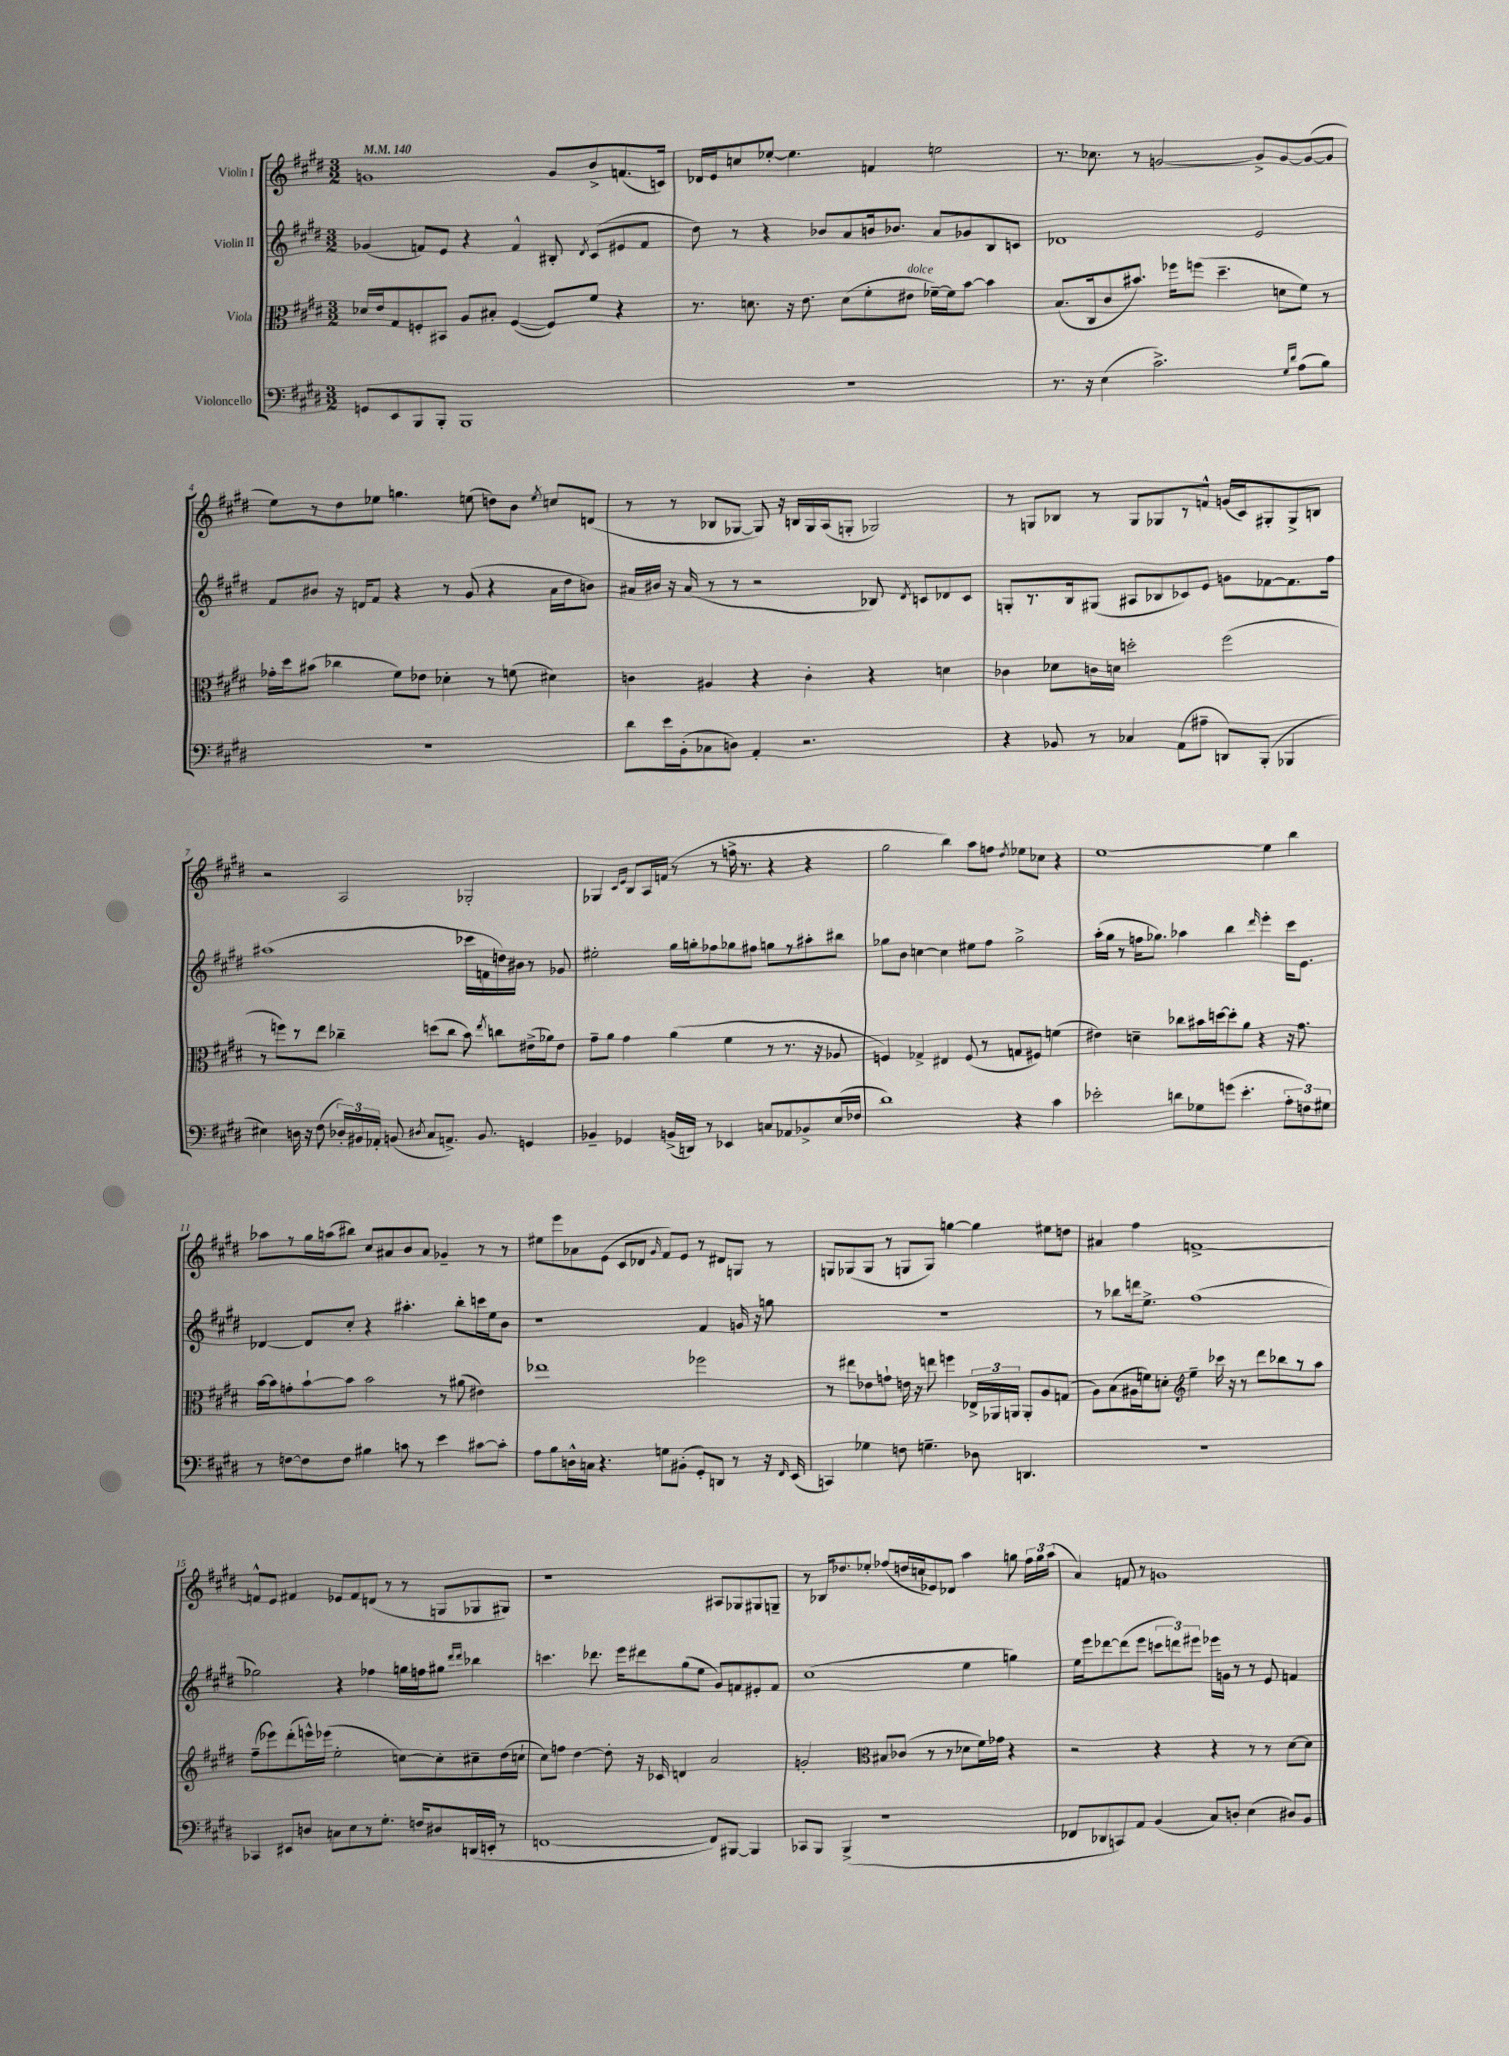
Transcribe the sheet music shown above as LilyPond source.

<<
\new StaffGroup <<
\new Staff = "s0" \with { instrumentName = "Violin I" } {
    \clef treble \key e \major \numericTimeSignature \time 3/2 \tempo 4 = 140
    \autoBeamOff g'1 g'8[ b'8-> f'8.( c'16]) |
    des'16[ e'16 c''8 ees''8]~-. ees''4. f'4 e''2 |
    r8. ces''8. r8 g'2~ g'8[-> g'8~ g'8~( g'8] |
    e''8[) r8 dis''8 ees''8] g''4. e''8( d''8[) b'8] \acciaccatura { e''8 } c''8[ d'8]( |
    r8 r8 bes8[ ges8]~ ges8) r16 b16[ ges16 a16( g8]-. ges2) |
    r8 g8[ bes8] r8 g8[ ges8 r8 f'8]-^ g'16[( cis'16) gis8-. gis8-> b8] |
    r2 a2 ges2-. |
    ges4 \grace { cis'16[ e'16] } b8[ a16 f'16]( r8 r8 f''16-> r8. r4 r4 |
    gis''2 b''4) a''8[ f''8] \acciaccatura { dis''8 } ees''8[ ces''8] r4 |
    e''1~ e''4 b''4 |
    aes''8[ r8 gis''16 a''16( bis''8]) cis''8[ ais'8 b'8 ais'8] ges'4-- r8 r8 |
    eis''8[ e'''8 aes'8 e'8]( cis'8[ des'8] \grace { gis'16 } fis'8[) e'8] r8 dis'8[ g8] r8 |
    g8[ ges8( ges8] r8 g8[ g8]) g''4~ g''4 eis''8[ d''8] |
    ais'4 fis''4 f'1~-> |
    f'8[-^ e'8] fis'4 ees'8[ fis'8 d'8]( r8 r8 g8[ ges8 gis8]) |
    r1 ais8[ ges8 gis8 g8]-- |
    r8 bes16[ des''8. ees''8]-. fes''8[( d''16 c''16 ees'8) des'8] a''4 g''8 \tuplet 3/2 { fes''16[ g''16 a''16]( } |
    a'4) f'8 r8 g'1 \bar "|." |
}
\new Staff = "s1" \with { instrumentName = "Violin II" } {
    \clef treble \key e \major \numericTimeSignature \time 3/2
    \autoBeamOff ges'4( f'8[) e'8] r4 f'4-^ bis8-. \acciaccatura { dis'8 } cis'8[( eis'8 f'8] |
    dis''8) r8 r4 bes'8[ a'8 b'16 bes'8.] a'8[ ges'8 b8 c'8] |
    des'1 e'2 |
    fis'8[ bis'8] r16 d'16[ fis'8] r4 r8 gis'8( r4 a'16[ dis''16 b'8]) |
    ais'16[ bis'16] r16 ais'16( r8 r8 r2 bes8) \acciaccatura { dis'8 } c'8[ des'8 c'8] |
    g8[-. r8. b16 gis8]( ais8[ bes8 ces'8) e'8] g'8[ fes'8~ fes'8. fis''16] |
    ais''1( ces'''16[ f'16 d''16) bis'16] r8 ges'8 |
    eis''2-. gis''16[ g''16-. fes''8 ges''8 fis''8] g''8[ r8 ais''8-. bis''8] |
    ges''8[ b'8] c''4~ c''4 eis''8[ fis''8] ges''2-> |
    a''16[-.( gis''16] r8 f''16[ ges''8.]) aes''4 b''4 \grace { dis'''16 } e'''4-. cis'''16[ e'8.] |
    des'4~ des'8[ cis''8]-. r4 ais''4.-. b''8[-. c'''16 e''16 b'8] |
    r1 fis'4 g'16 r16 g''8 |
    R1. |
    r8 bes''8[ d'''16 e''8.]-> fis''1( |
    ges''2) r4 fes''4 g''16[ f''16 gis''8] \grace { dis'''16[ dis'''16] } bes''4 |
    c'''4. des'''8. e'''16[ dis'''8 gis''8( e''8] gis'8[) f'8 eis'8-. f'8] |
    cis''1( e''4 g''4) |
    e''16[ e'''16 des'''8~ des'''8( e'''8] \tuplet 3/2 { c'''8[ d'''8) eis'''8] } ees'''16[ g'16] r8 r8 e'8 f'4 \bar "|." |
}
\new Staff = "s2" \with { instrumentName = "Viola" } {
    \clef alto \key e \major \numericTimeSignature \time 3/2
    \autoBeamOff des'16[ e'16 gis8 f8-. bis,8] a8[ bis8]-. f4~( f8[) fis'8] r4 |
    r8. d'8. r16 e'8. d'8[( fis'8-. eis'8]^\markup { \italic "dolce" } fes'16[~--) fes'16 b'8]~ b'4 |
    b8.[( cis16 cis'8 bis'8.]) fes''16[ f''8]( dis''4.-- d'8[ fis'8]) r8 |
    ges'16[-. dis''16 bis'8]( ces''4 fis'8[) ees'8] des'4-. r8 f'8( dis'4) |
    c'4 ais4 r4 c'4-. r4 d'4 |
    ces'4 des'8[ c'16 d'16] d''2-. fis''2( |
    r8 f''8[) r8 e''8] ces''4-- d''8[( ces''8] b'8) \acciaccatura { e''8 } c''8[ eis'16->( aes'16) eis'8] |
    gis'8[-- a'8] gis'4 a'4( fis'4 r8 r8. r16 aes8 |
    f4) ges4-> eis4 f8( r8 g8[ fis8]) f'4( |
    eis'4) d'4-- ces''8[ bis'16 d''16~ d''8-. a'8] r4 r16 gis'8. |
    b'16[~ b'16 g'8-. b'8~-! b'8] b'2 r8 ais'8( eis'4) |
    ees''1 fes''2 |
    r8 eis''8[ ees'8 g'8]-! e'16 r16 e''8 f''4 \tuplet 3/2 { ees16[-> aes,16 a,16] } a,8[-. a8 g8]( |
    a8[) b8( ais16 f'16) d'8]-. \clef treble e''4-- ces'''16 r16 r8 dis'''8[ bes''8 r8 a''8] |
    fis''8[--( ees'''8) dis'''8-.( e'''16-^) ees'''16]( e''2-. c''8[~) c''8-. cis''8-- dis''16( c''16]-! |
    cis''8[) f''8] dis''4~ dis''8-. r16 ces'16 d'4 a'2 |
    g'2-. \clef alto bis8[ ces'8]( r8 r8 des'8[ fis'16) ges'16] r4 |
    r2 r4 r4 r8 r8 dis'8[~ dis'8] \bar "|." |
}
\new Staff = "s3" \with { instrumentName = "Violoncello" } {
    \clef bass \key e \major \numericTimeSignature \time 3/2
    \autoBeamOff g,8[ e,8 b,,8 b,,8]-. b,,1 |
    R1. |
    r8. r16 e4( cis'2.->) \grace { gis16[ dis'16] } a8[( b8]) |
    R1. |
    dis'8[ e'16 b,16-.( ces8 d8]) a,4-. r2. |
    r4 bes,8 r8 ces4 a,8[( ais8]-- d,8[) b,,8]-.( bes,,4 |
    eis4) d16 r16 fis8( \tuplet 3/2 { des16[-.) bis,16 aes,16]-. } b,8( \acciaccatura { dis8 } cis8[ a,8.]->) b,8. g,4 |
    bes,4-- ges,4 b,16[->( d,16]) r8 ees,4 c8[ aes,8 bes,8-> e16( fes16] |
    dis'1) r4 cis'4 |
    ees'2-. d'8[ ges8 g'8]( ees'4.-. \tuplet 3/2 { a8[-. f8) gis8] } |
    r8 f8[~ f8 f8] bis4 c'8 r8 e'4 cis'8[~ cis'8]-. |
    a8[ b8 d16-^ c16] r4. g8[ bis,8]-.( gis,8[-.) d,8] r8 r16 \grace { fis,16 } e,16( |
    c,4) ges4 f8 g4.-- des8 d,4. |
    R1. |
    ces,4 eis,8[ d8] c8[ e8 r8 gis8.]-. f16[ dis8 d,16( e,16]-. r8 |
    f,1~ f,8[) bis,,8]~ bis,,4 |
    ces,8[ b,,8] b,,4->( r1 |
    fes,8[ des,8 c,8) a,8] b,4( cis8[) d8]-. e4( dis8[) b,8] \bar "|." |
}
>>
>>
